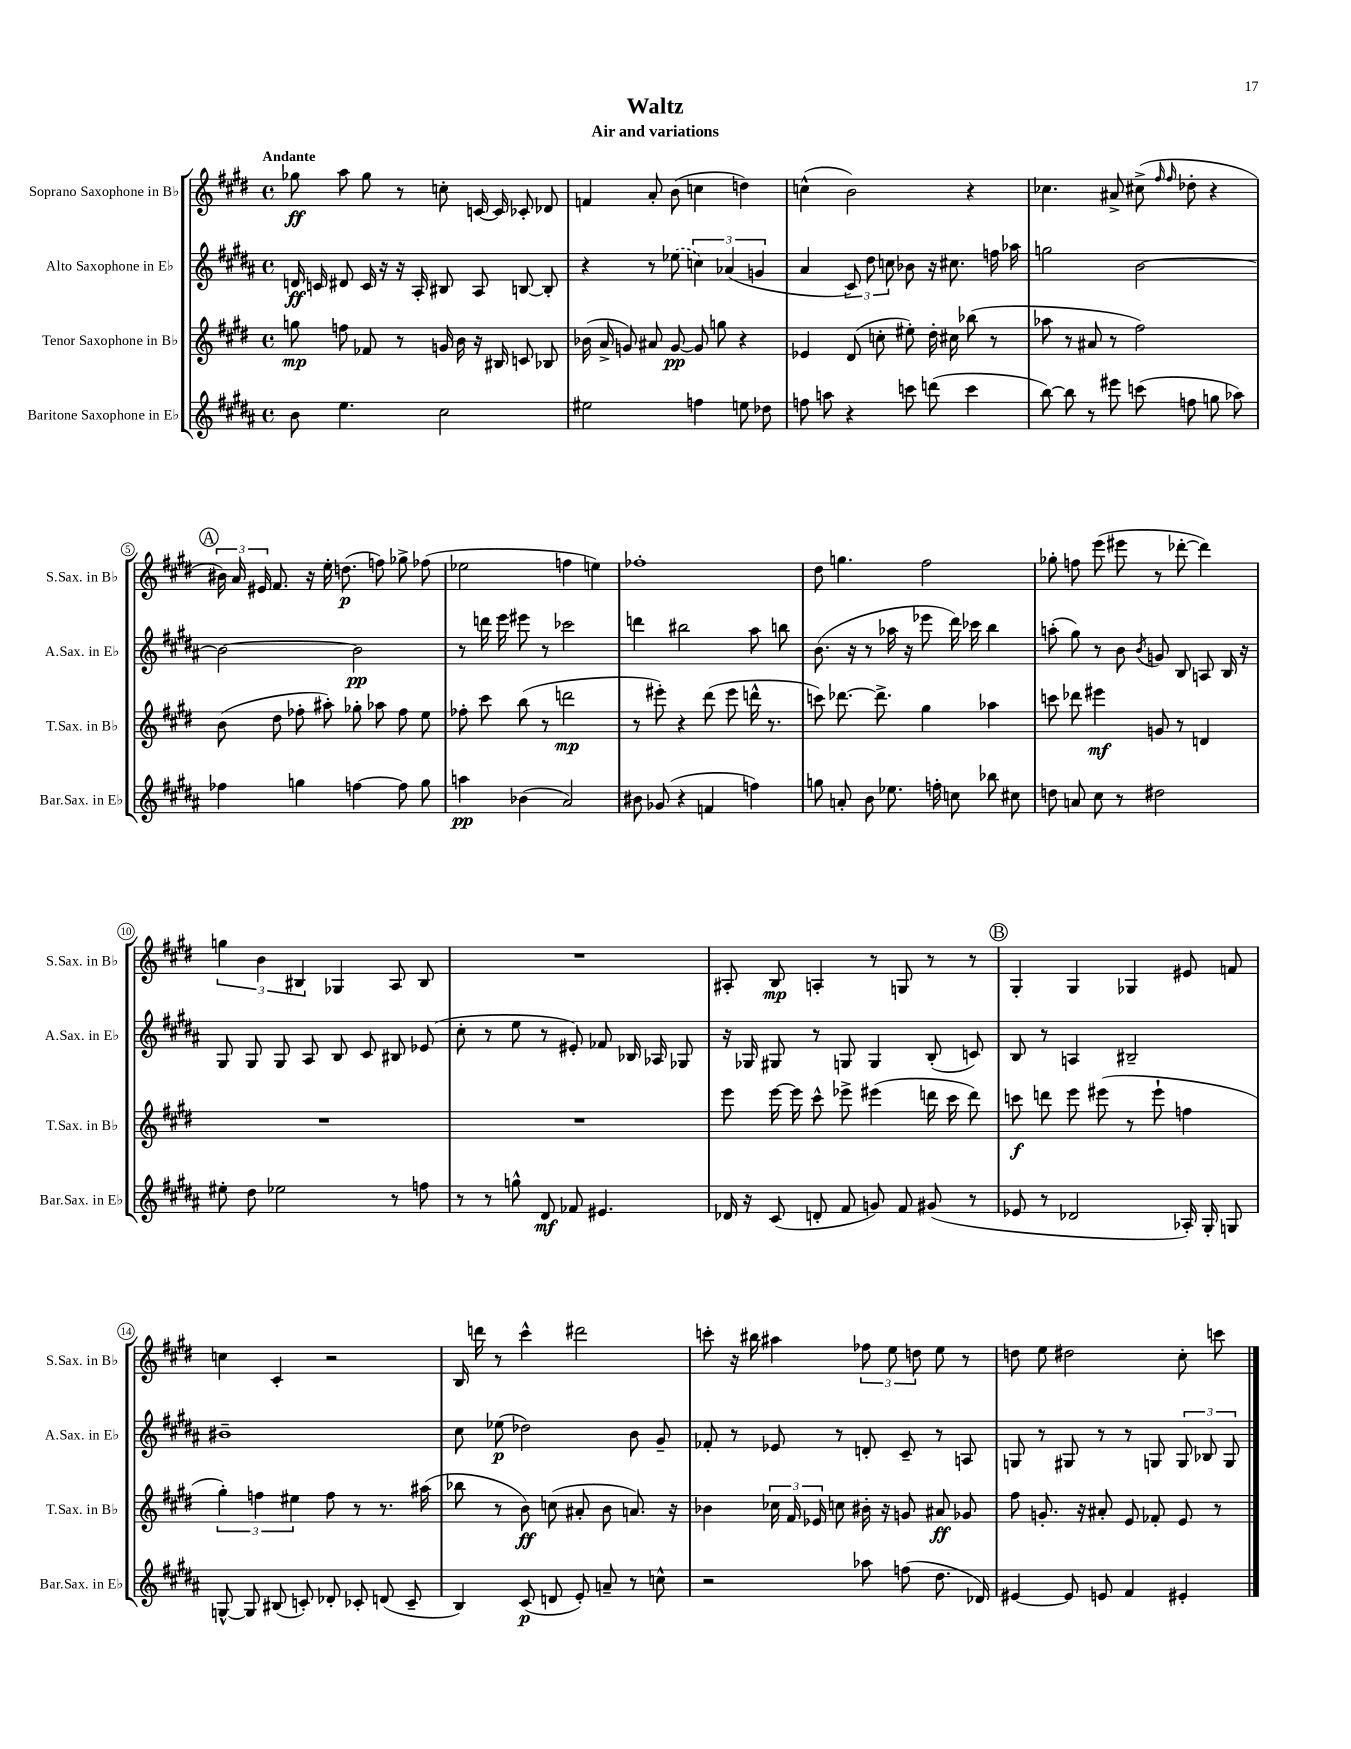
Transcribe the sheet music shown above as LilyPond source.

\header { title = "Waltz" subtitle = "Air and variations" }
<<
\new StaffGroup <<
\new Staff = "s0" \with { instrumentName = "Soprano Saxophone in Bb" shortInstrumentName = "S.Sax. in Bb" } {
    \clef treble \key e \major \defaultTimeSignature \time 4/4 \tempo "Andante"
    \autoBeamOff ges''8\ff a''8 ges''8 r8 c''8-. c'16~ c'16 ces'8-. des'8 |
    f'4 a'8-. b'8( c''4 d''4) |
    c''4-^( b'2) r4 |
    ces''4. ais'8-> cis''8->( \grace { fis''16 fis''16 } des''8-. r4 |
    \mark \markup { \circle "A" } \tuplet 3/2 { bis'16) a'16 eis'16 } fis'8. r16 e''16-. d''8.\p( f''8) ges''8-> fes''8( |
    ees''2 f''4 e''4) |
    fes''1-. |
    dis''8 g''4. fis''2 |
    ges''8-. f''8 e'''8( eis'''8 r8 des'''8~-. des'''4) |
    \tuplet 3/2 { g''4 b'4 bis4 } ges4 a8 bis8 |
    R1 |
    ais8-. b8\mp a4-. r8 g8 r8 r8 |
    \mark \markup { \circle "B" } gis4-. gis4 ges4 eis'8 f'8 |
    c''4 cis'4-. r2 |
    b16 d'''16 r8 cis'''4-^ dis'''2 |
    c'''8-. r16 bis''16 ais''4 \tuplet 3/2 { fes''8 e''8 d''8 } e''8 r8 |
    d''8 e''8 dis''2 cis''8-. c'''8 \bar "|." |
}
\new Staff = "s1" \with { instrumentName = "Alto Saxophone in Eb" shortInstrumentName = "A.Sax. in Eb" } {
    \clef treble \key b \major \defaultTimeSignature \time 4/4
    \autoBeamOff d'16\ff c'16 dis'8 c'16 r16 r16 ais16-. bis8 ais8 b8~ b8-. |
    r4 r8 \once \slurDashed ees''8( \tuplet 3/2 { c''4) aes'4( g'4 } |
    ais'4 \tuplet 3/2 { cis'8) dis''8 c''8 } bes'8 r16 cis''8. f''16 aes''16 |
    g''2 b'2~ |
    \mark \markup { \circle "A" } b'2~ b'2\pp |
    r8 d'''16 e'''16 eis'''8 r8 ces'''2 |
    d'''4 bis''2 ais''8 b''8 |
    b'8.( r16 r8 aes''16 r16 ees'''8 dis'''16) ces'''16 b''4 |
    a''8-.( gis''8) r8 b'8 \acciaccatura { b'8 } g'8 b8 a8 b16 r16 |
    gis8 gis8 gis8 ais8 b8 cis'8 bis8 ees'8( |
    cis''8-. r8 e''8 r8 eis'8-.) fes'8 bes16 aes16 ges8 |
    r16 ges16 gis8 r8 g8 g4 b8-.( c'8) |
    \mark \markup { \circle "B" } b8 r8 a4 bis2-- |
    bis'1-- |
    cis''8 ees''8\p( des''2) b'8 gis'8-- |
    fes'8-. r8 ees'8 r8 d'8-. cis'8-- r8 a8 |
    g8 r8 gis8 r8 r8 g8 \tuplet 3/2 { g8 bes8 g8 } \bar "|." |
}
\new Staff = "s2" \with { instrumentName = "Tenor Saxophone in Bb" shortInstrumentName = "T.Sax. in Bb" } {
    \clef treble \key e \major \defaultTimeSignature \time 4/4
    \autoBeamOff g''8\mp f''8 fes'8 r8 g'16 b'16 r16 bis16 c'8 bes8 |
    bes'16( a'16-> g'8) ais'8 g'8~\pp g'8 g''8 r4 |
    ees'4 dis'8( c''8-. eis''8-.) dis''16-. cis''16 bes''8( r8 |
    aes''8 r8 ais'8 r8 fis''2) |
    \mark \markup { \circle "A" } b'8( dis''8 fes''8-. ais''8-.) ges''8-. aes''8 fes''8 e''8 |
    fes''8-. cis'''8 b''8( r8 d'''2\mp |
    r8 eis'''8-.) r4 dis'''8( eis'''8 d'''16-^ r8. |
    c'''8) des'''8.~ des'''8.-> gis''4 aes''4 |
    c'''8 des'''8 eis'''4\mf g'8 r8 d'4 |
    R1 |
    R1 |
    e'''8 e'''16~ e'''16 cis'''8-^ ees'''8-> eis'''4( d'''16 cis'''16 d'''8) |
    \mark \markup { \circle "B" } c'''8\f d'''8 e'''8 eis'''8( r8 eis'''8-! f''4 |
    \tuplet 3/2 { gis''4-.) f''4 eis''4 } f''8 r8 r8. ais''16( |
    bes''8 r8 b'8\ff) c''8( ais'8-. b'8 a'8.) r16 |
    bes'4 \tuplet 3/2 { ces''16 fis'16 ees'16 } c''8 bis'16-. r16 g'8 ais'8\ff ges'8 |
    fis''8 g'8.-. r16 ais'8-. e'8 fes'8-. e'8 r8 \bar "|." |
}
\new Staff = "s3" \with { instrumentName = "Baritone Saxophone in Eb" shortInstrumentName = "Bar.Sax. in Eb" } {
    \clef treble \key b \major \defaultTimeSignature \time 4/4
    \autoBeamOff b'8 e''4. cis''2 |
    eis''2 f''4 e''8 des''8 |
    f''8 a''8 r4 c'''8 d'''8( c'''4 |
    b''8~) b''8 r8 eis'''8 c'''8( f''8 g''8 aes''8) |
    \mark \markup { \circle "A" } fes''4 g''4 f''4~ f''8 g''8 |
    a''4\pp bes'4( ais'2) |
    bis'8 ges'8( r4 f'4 f''4) |
    g''8 a'8-. b'8 ees''8. f''16-. c''8 bes''8 cis''8 |
    d''8 a'8 cis''8 r8 dis''2 |
    eis''8-. dis''8 ees''2 r8 f''8 |
    r8 r8 g''8-^ dis'8\mf fes'8 eis'4. |
    des'16 r16 cis'8( d'8-. fis'8 g'8) fis'8 gis'8( r8 |
    \mark \markup { \circle "B" } ees'8 r8 des'2 aes16-.) gis16-. g8 |
    g8~-^ g8 bis8( c'8-.) des'8-. ces'8-. d'8( ces'8-- |
    b4) cis'8\p( d'8 e'8-.) a'8-- r8 c''8-^ |
    r2 aes''8 f''8( dis''8. des'16) |
    eis'4~ eis'8 e'8 fis'4 eis'4-. \bar "|." |
}
>>
>>
\layout { \context { \Score \override BarNumber.stencil = #(make-stencil-circler 0.1 0.3 ly:text-interface::print) } }
